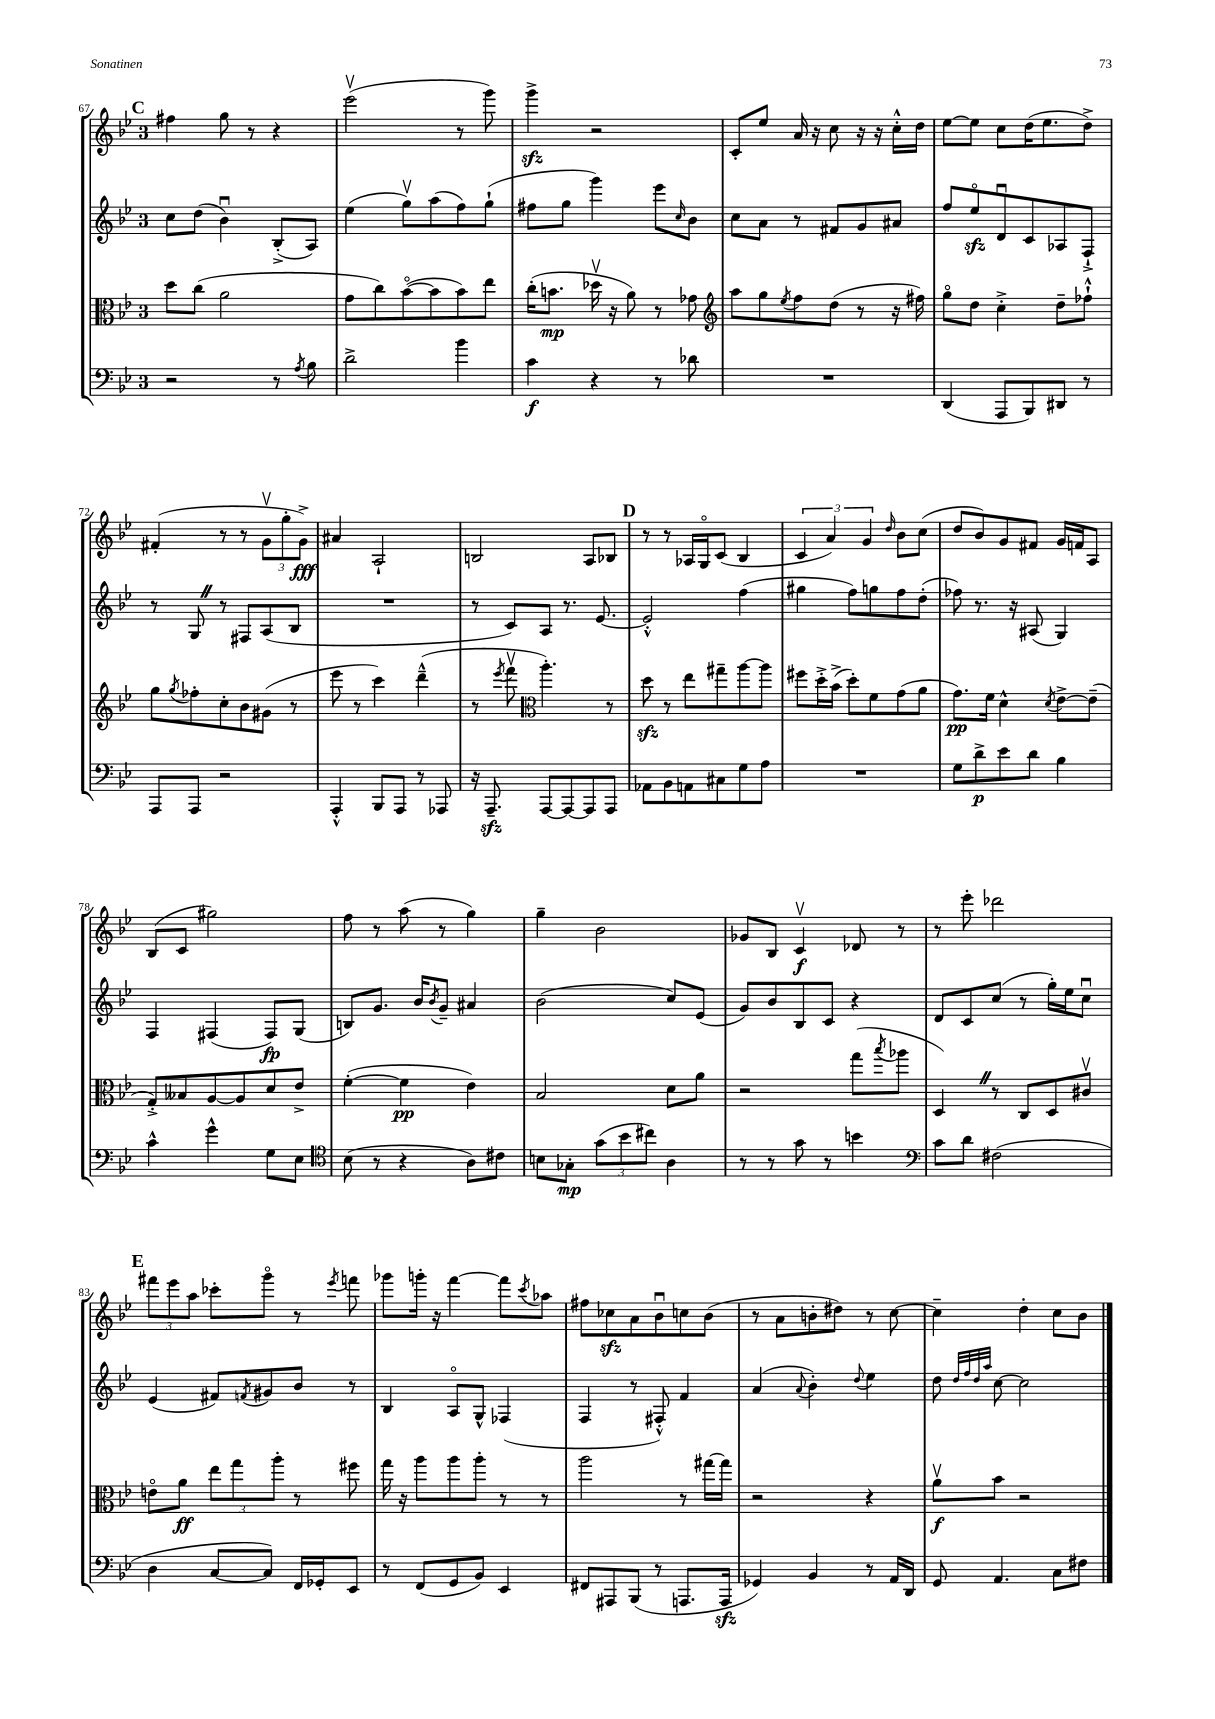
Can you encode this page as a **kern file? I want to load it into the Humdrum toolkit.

**kern	**kern	**kern	**kern
*staff4	*staff3	*staff2	*staff1
*clefF4	*clefC3	*clefG2	*clefG2
*k[b-e-]	*k[b-e-]	*k[b-e-]	*k[b-e-]
*M3/4	*M3/4	*M3/4	*M3/4
2r	8dd\L	8cc\L	4ff#\
.	(8cc\J	(8dd\J	.
.	2a\	4b-u\)	8gg\
.	.	.	8r
8r	.	(8B-'^/L	4r
8qA/	.	.	.
8B-\	.	8A/J)	.
=	=	=	=
2d^\	8g\L	(4ee-\	(2eee-v\
.	8cc\)	.	.
.	([8b-o\	8ggv\L)	.
.	8b-\]	(8aa\	.
4b-\	8b-\)	8ff\)	8r
.	8ee-\J	(8gg`\J	8ggg\)
=	=	=	=
4c\	(16cc'\LK	8ff#\L	4ggg^\
.	8.b\J	.	.
.	.	8gg\J	.
4r	16dd-v\	4ggg\)	2r
.	16r	.	.
.	8a\)	.	.
8r	8r	8eee-\L	.
.	.	16qqcc/	.
8d-\	8g-\	8b-\J	.
=	=	=	=
*	*clefG2	*	*
2.r	8aa\L	8cc\L	8c'/L
.	8gg\	8a\J	8ee-/J
.	8qee-/	.	.
.	8ff\	8r	16a/
.	.	.	16r
.	(8dd\J	8f#/L	8cc\
.	8r	8g/	16r
.	.	.	16r
.	16r	8a#/J	16cc'^^\LL
.	16ff#\)	.	16dd\JJ
=	=	=	=
(4DD/	8ggo\L	8ff/L	[8ee-\L
.	8dd\J	8ee-o/	8ee-\]J
8AAA/L	4cc'^\	8du/	8cc\L
8BBB-/)	.	8c/	(16dd\K
.	.	.	8.ee-\
8DD#/J	8dd~\L	8A-/	.
8r	8ff-`^^\J	8F`^/J	8dd^\J)
=	=	=	=
8AAA/L	8gg\L	8r	(4f#'/
.	8qgg/	.	.
8AAA/J	8ff-'\	8G/	.
2r	8cc'\	8r	8r
.	8b-\	8F#/L	8r
.	(8g#\J	(8A/	12gv\L
.	.	.	12gg'\
.	8r	8B-/J	.
.	.	.	12g^\J)
=	=	=	=
4AAA'^^/	8eee-\	2.r	4a#/
.	8r	.	.
8BBB-/L	4ccc\)	.	2A`/
8AAA/J	.	.	.
8r	(4ddd~^^\	.	.
8AAA-/	.	.	.
=	=	=	=
16r	8r	8r	2B/
8.AAA~/	.	.	.
.	8qeee-/	.	.
.	8fffv\	8c/L)	.
*	*clefC3	*	*
[8AAA/L	4.aa'\)	8A/J	.
8AAA/_	.	8.r	.
8AAA/]	.	.	8A/L
.	.	[8.e-/	.
8AAA/J	8r	.	8B-/J
=	=	=	=
8AA-\L	8dd\	2e-'^^/]	8r
8BB-\	8r	.	8r
8AA\	8ee-\L	.	16A-/LL
.	.	.	16Go/J
8C#\	8gg#~\	.	(8c/J
8G\	[8aa\	(4ff\	4B-/
8A\J	8aa\]J	.	.
=	=	=	=
2.r	8ff#\L	4gg#\	6c/
.	16dd'^\L	.	.
.	.	.	6a/)
.	(16b-^\JJ	.	.
.	8dd'\L)	8ff\L)	.
.	.	.	6g/
.	8f\	8gg\	.
.	.	.	16qqdd/
.	(8g\	8ff\	8b-\L
.	8a\J	(8dd'\J	(8cc\J
=	=	=	=
8G\L	8.g\L)	8ff-\)	8dd/L
8d^\	.	8.r	8b-/)
.	16f\Jk	.	.
8e-\	4d^^\	.	8g/
.	.	16r	.
8d\J	.	(8A#/	8f#/J
.	8qd/	.	.
4B-\	[8e-^\L	4G/)	16g/LL
.	.	.	16f/J
.	(8e-~\]J	.	8A/J
=	=	=	=
4c^^\	8G'^/L)	4F/	(8B-/L
.	8B--/	.	8c/J
4g^^\	[8A/	(4F#/	2gg#\)
.	8A/]	.	.
8G\L	8d/	8F#/L)	.
8E-\J	8e-^/J	(8G/J	.
=	=	=	=
*clefC4	*	*	*
(8B-\	([4f'\	8B/L)	8ff\
8r	.	8.g/J	8r
4r	4f\]	.	(8aa\
.	.	16b-/LK	.
.	.	8qb-/	.
.	.	8g~/J	8r
8A\L)	4e-\)	4a#/	4gg\)
8c#\J	.	.	.
=	=	=	=
8B\L	2B-/	(2b-\	4gg~\
8G-'\J	.	.	.
(12g\L	.	.	2b-\
12b-\	.	.	.
12cc#\J)	.	.	.
4A\	8d\L	8cc/L)	.
.	8a\J	(8e-/J	.
=	=	=	=
8r	2r	8g/L)	8g-/L
8r	.	8b-/	8B-/J
8g\	.	8B-/	4cv/
8r	.	8c/J	.
4b\	(8gg\L	4r	8d-/
.	8qbb-/	.	.
.	8aa-\J	.	8r
=	=	=	=
*clefF4	*	*	*
8c\L	4D/)	8d/L	8r
8d\J	.	8c/	8eee-'\
(2F#\	8r	(8cc/J	2ddd-\
.	8C/L	8r	.
.	8D/	16gg'\LL)	.
.	.	16ee-\J	.
.	8c#v/J	8ccu\J	.
=	=	=	=
4D\	8eo\L	(4e-/	12fff#\L
.	.	.	12eee-\
.	8a\J	.	.
.	.	.	12aa\J
[8C/L	12ee-\L	8f#/L)	8ccc-'\L
.	12gg\	.	.
.	.	8qf/	.
8C/]J)	.	8g#/	8gggo\J
.	12aa'\J	.	.
16FF/LL	8r	8b-/J	8r
16GG-'/J	.	.	.
.	.	.	8qeee-/
8EE-/J	8ff#\	8r	8fff\
=	=	=	=
8r	16gg\	4B-/	8ggg-\L
.	16r	.	.
(8FF/L	8aa\L	.	16ggg'\Jk
.	.	.	16r
8GG/	8aa\	8Ao/L	[4fff\
8BB-/J)	8aa'\J	8G^^/J	.
4EE-/	8r	(4F-/	8fff\]L
.	.	.	8qccc/
.	8r	.	8aa-\J
=	=	=	=
8FF#/L	2aa\	4F/	8ff#\L
8AAA#/	.	.	8cc-\
(8BBB-/J	.	8r	8a\
8r	.	8F#'^^/)	8b-u\
8.AAA/L	8r	4f/	8cc\
.	[16gg#\LL	.	(8b-\J
16AAA/Jk	16gg#\]JJ	.	.
=	=	=	=
4GG-/)	2r	(4a/	8r
.	.	.	8a\L
.	.	8qqa/	.
4BB-/	.	4b-'\)	8b'\
.	.	.	8dd#\J)
.	.	8qqdd/	.
8r	4r	4ee-\	8r
16AA/LL	.	.	[8cc\
16DD/JJ	.	.	.
=	=	=	=
8GG/	8av\L	8dd\	4cc~\]
.	.	32qqdd/LLL	.
.	.	32qqff/	.
.	.	32qqdd/	.
.	.	32qqaa/JJJ	.
4.AA/	8b-\J	[8cc\	.
.	2r	2cc\]	4dd'\
8C\L	.	.	8cc\L
8F#\J	.	.	8b-\J
==	==	==	==
*-	*-	*-	*-
